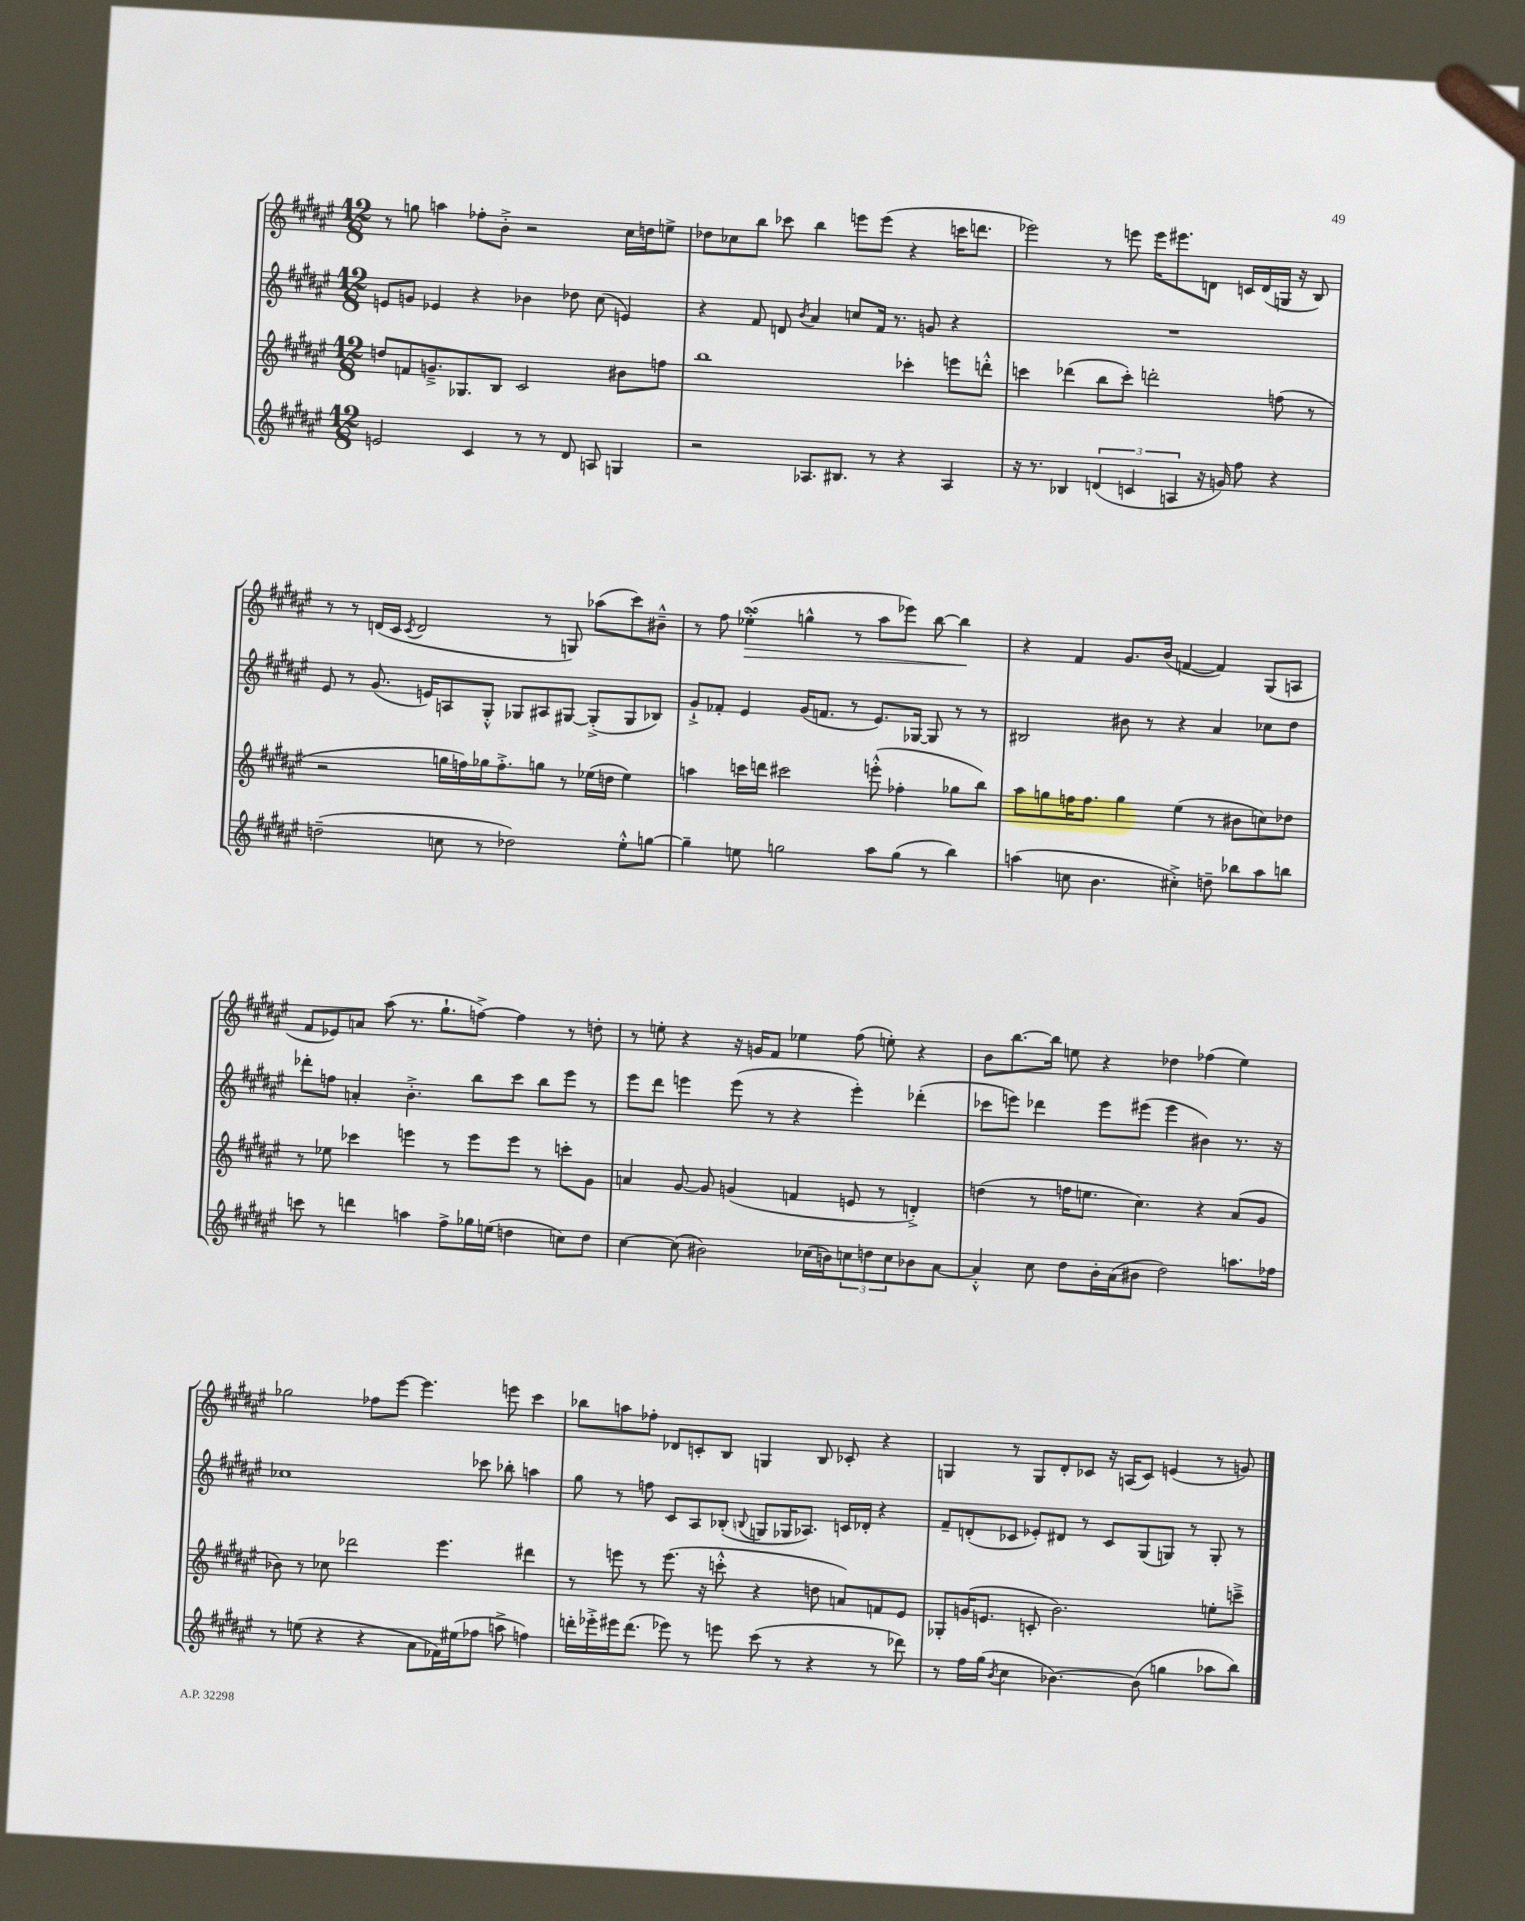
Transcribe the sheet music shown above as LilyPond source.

<<
\new StaffGroup <<
\new Staff = "s0" {
    \clef treble \key fis \major \numericTimeSignature \time 12/8
    r8 g''8 a''4 fes''8-. b'8-.-> r2 cis''16 d''16 e''8-> |
    des''8 ces''8 b''8 ces'''8 b''4 e'''8 e'''8( r4 c'''16 d'''8. |
    ees'''2) r8 e'''8 e'''16 eis'''8. d'8 c'16 d'16( g16 r16 b8) |
    r8 r8 d'16( cis'16 \acciaccatura { cis'8 } d'2 r8 g8) aes''8( cis'''8) bis'8---^ |
    r8 fis''8 ees''4-.->\turn\>( g''4-^ r8 ais''8 ees'''8) b''8~ b''4\! |
    r4 fis'4 gis'8. b'16( f'4~ f'4) gis8( a8 |
    fis'8 ees'8) a'8 ais''8( r8. gis''8.-! f''8~->) f''4 r8 d''8-. |
    r8 e''8-. r4 r16 g'16 fis'8 ees''4 fis''8( e''8-.) r4 |
    b'8 b''8.~ b''16 e''8 r4 des''4 fes''4( e''4) |
    ges''2 fes''8 eis'''8~ eis'''4. e'''8 cis'''4 |
    bes''8 a''8 fes''8-. des'8 c'8-. b8 g4 b8 ces'8-. r4 |
    g4 r8 g8 dis'8-. ces'8 r16 a16( ces'8) e'4( r8 g'8) \bar "|." |
}
\new Staff = "s1" {
    \clef treble \key fis \major \numericTimeSignature \time 12/8
    e'8 g'8 ees'4 r4 bes'4 des''8 cis''8( e'4) |
    r4 fis'8 d'8 \acciaccatura { b'8 } ais'4 c''8 fis'16 r8. g'8 r4 |
    R1. |
    eis'8 r8 gis'8.( e'16) a8 gis8-.-^ ges8 ais8 gis8~ gis8-.->( gis8 bes8) |
    gis'8-!-> fes'8-. eis'4 gis'16( f'8. r8 eis'8.) ges16~ ges8 r8 r8 |
    bis2 bis'8 r8 r4 ais'4 ces''8 dis''8 |
    des'''8-. f''8 a'4-. b'4.-.-> b''8 cis'''8 b''8 eis'''8 r8 |
    eis'''8 dis'''8 e'''4 e'''8( r8 r4 e'''4-.) des'''4-.( |
    ces'''8 e'''8) des'''4 e'''8 eis'''8( eis'''4 bis'4) r8. r16 |
    ces''1 ces'''8 bes''8-. a''4 |
    gis''8 r8 f''8 cis'8 ais8 bes8-.( \appoggiatura { b8 } g8 ges16 aes8.) c'16 des'16-. r4 |
    fis'8-- d'8-.( ces'8 ees'8-.) dis'8 r8 ces'8 gis8( g8) r8 g8-. r8 \bar "|." |
}
\new Staff = "s2" {
    \clef treble \key fis \major \numericTimeSignature \time 12/8
    d''8 f'8 g'8.---> ges8. b8 cis'2 bis'8 f''8 |
    b''1 ces'''4-. e'''8 d'''8-.-^ |
    c'''4 des'''4( b''8 c'''8-.) d'''2-. f''8( r8 |
    r2 g''16 f''16) ges''16 f''8.-.-> g''8 r8 ees''16( d''16 ees''4) |
    a''4 c'''16 d'''16 cis'''2 e'''8-.-^( fes''4-. ges''8 b''8) |
    ais''8 g''8 f''16 f''8. g''4 eis''4( r8 bis'8 c''8) des''8 |
    r8 ees''8 ces'''4 e'''4 r8 e'''8 e'''8 r8 c'''8-. gis'8 |
    a'4 gis'8~ gis'8 g'4( f'4 e'8 r8 d'4-.->) |
    d''4( r8 f''16 e''8. cis''4.) r4 ais'8( gis'8 |
    bes'8) r8 ces''8 des'''2 eis'''4. dis'''4 |
    r8 e'''8 r8 e'''8.( r16 c'''8-.-^ r4 d''8 a'8) f'8 eis'8 |
    ges8-. g'16( e'8. c'8-. b'2.) e''8-. c'''8---> \bar "|." |
}
\new Staff = "s3" {
    \clef treble \key fis \major \numericTimeSignature \time 12/8
    e'2 cis'4 r8 r8 dis'8 a8 g4 |
    r2 aes8. bis8. r8 r4 aes4 |
    r16 r8. bes4 \tuplet 3/2 { d'4( c'4 a4 } r16 g'16) fis''8 r4 |
    d''2--( c''8 r8 des''2) eis''8-.-^ g''8~ |
    g''4-- e''8 g''2 ais''8 g''8( r8 b''4) |
    a''4( c''8 b'4. cis''4-.->) d''8-- bes''8 a''8 b''8 |
    c'''8 r8 d'''4 a''4 fis''8-> ges''16 e''16( d''4 c''8) d''8 |
    cis''4~ cis''8( bis'2) ces''16( b'16) \tuplet 3/2 { c''8 d''8 c''8 } bes'8 ais'8~ |
    ais'4-.-^ cis''8 dis''8 b'16-. ais'16( bis'8 dis''2) a''8. fes''16 |
    r8 e''8( r4 r4 ais'8 fes'16) eis''16( fes''8 a''8-> f''4) |
    d'''16-. ees'''16-.-> eis'''16 d'''8.( ees'''8) r8 e'''8 cis'''8( r8 r4 r8 des'''8) |
    r8 fis''16 gis''16( \acciaccatura { b'8 } cis''4 bes'4.~) bes'8( g''4 aes''8 b''8) \bar "|." |
}
>>
>>
\layout { \context { \Score \remove "Bar_number_engraver" } }
